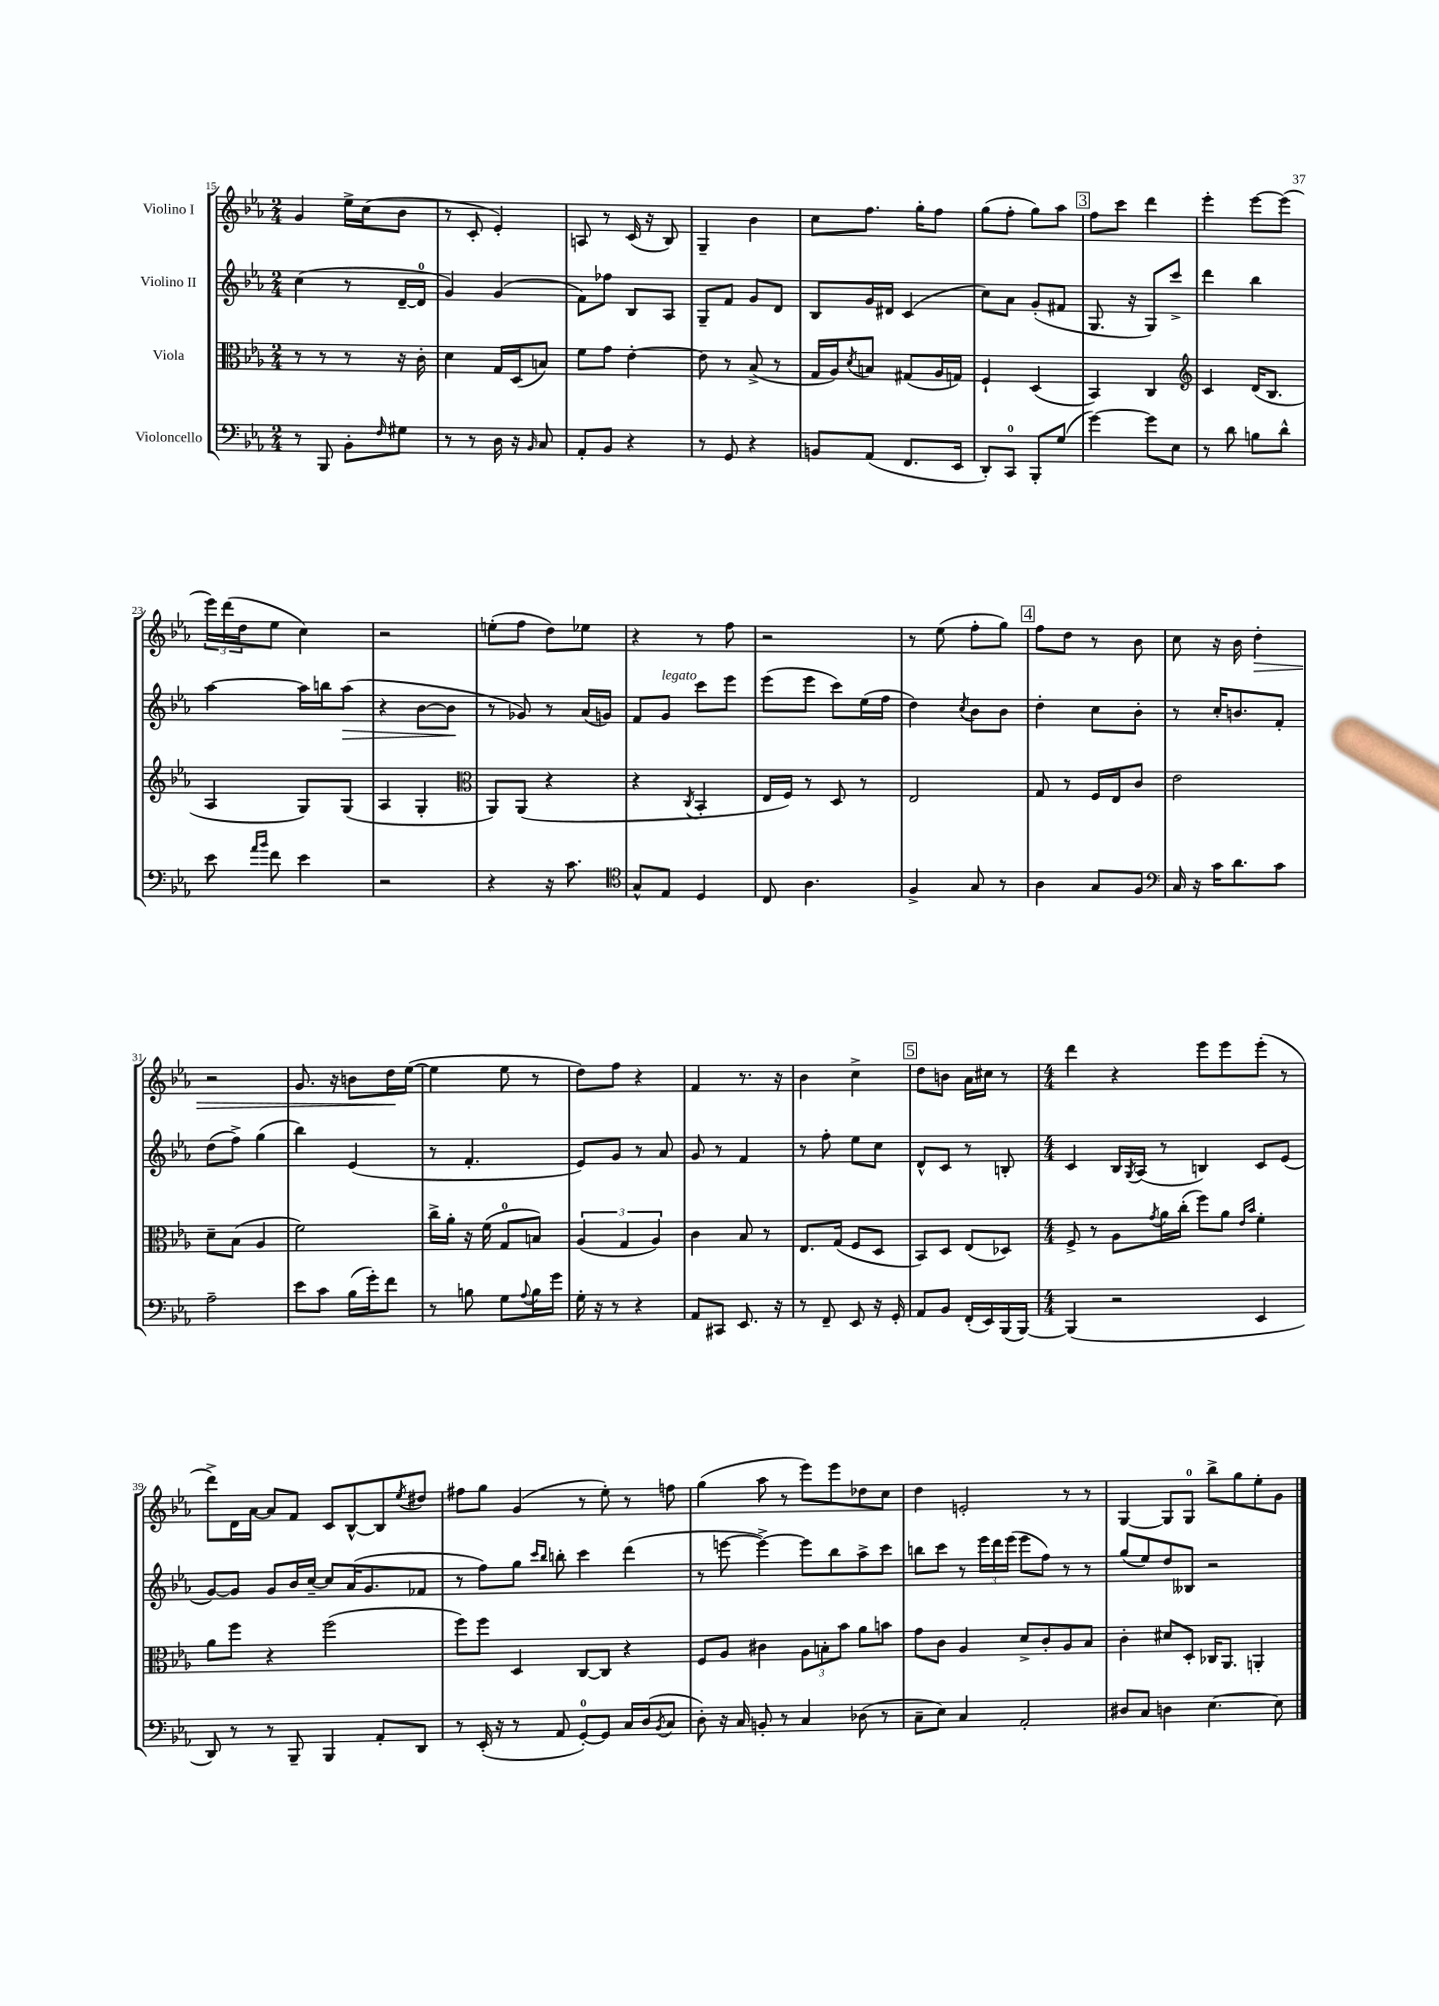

**kern	**kern	**kern	**dynam	**kern	**dynam
*part4	*part3	*part2	*part2	*part1	*part1
*staff4	*staff3	*staff2	*staff2	*staff1	*staff1
*I"Violoncello	*I"Viola	*I"Violino II	*	*I"Violino I	*
*clefF4	*clefC3	*clefG2	*	*clefG2	*
*k[b-e-a-]	*k[b-e-a-]	*k[b-e-a-]	*	*k[b-e-a-]	*
*M2/4	*M2/4	*M2/4	*	*M2/4	*
=15	=15	=15	=15	=15	=15
8r	8r	(4cc\	.	4g/	.
8BBB-/	8r	.	.	.	.
8BB-'\L	8r	8r	.	16ee-^\LL	.
.	.	.	.	(16cc\J	.
16qqF/	.	.	.	.	.
8G#X\J	16r	[16d~/LL	.	8b-\J	.
.	16c'\	16d/JJ]	.	.	.
=16	=16	=16	=16	=16	=16
8r	4d\	4g/)	.	8r	.
8r	.	.	.	8c'/	.
16D\	16G/LL	(4g/	.	4e-'/)	.
16r	(16D/J	.	.	.	.
16qqBB-/	.	.	.	.	.
8C/	8Bn/J)	.	.	.	.
=17	=17	=17	=17	=17	=17
8AA-'/L	8f\L	8f\L)	.	8An/	.
8BB-/J	8g\J	8ff-X\J	.	8r	.
4r	[4e-'\	8B-/L	.	(16c/	.
.	.	.	.	16r	.
.	.	8A-/J	.	8B-/)	.
=18	=18	=18	=18	=18	=18
8r	8e-\]	8G~/L	.	4G~/	.
8GG/	8r	8f/J	.	.	.
4r	(8B-^/	8g/L	.	4b-\	.
.	8r	8d/J	.	.	.
=19	=19	=19	=19	=19	=19
8BBn/L	16G/LL	8B-/L	.	8cc\L	.
.	16A-/J)	.	.	.	.
.	8qd/	.	.	.	.
(8AA-/J	8Bn/J	16g/L	.	8.ff\J	.
.	.	16d#X/JJ	.	.	.
8.FF/L	(8G#X/L	(4c/	.	.	.
.	.	.	.	16gg'\KL	.
.	16A-/L	.	.	8ff\J	.
16EE-/Jk	16Gn/JJ)	.	.	.	.
=20	=20	=20	=20	=20	=20
8DD'/L)	4F`/	8cc\L)	.	(8gg\L	.
8CC/J	.	8a-\J	.	8ff'\J	.
8BBB-'/L	(4D/	(8g'/L	.	8gg\L)	.
(8G/J	.	8f#X/J	.	8aa-\J	.
!!LO:REH:place=s1:t=3
=21	=21	=21	=21	=21	=21
[4g\)	4BB-/)	8.G/	.	8ff\L	.
.	.	.	.	8ccc\J	.
.	.	16r	.	.	.
8g\L]	4C/	8G/L)	.	4ddd\	.
8E-\J	.	8ccc^/J	.	.	.
=22	=22	=22	=22	=22	=22
*	*clefG2	*	*	*	*
8r	4c/	4ddd\	.	4eee-'\	.
8d\	.	.	.	.	.
8Bn\L	(16d/KL	4bb-\	.	[8eee-\L	.
.	8.B-/J	.	.	.	.
8d^^\J	.	.	.	(8eee-\J]	.
!!LO:LB:g=z
=23	=23	=23	=23	=23	=23
8e-\	4A-/	[4aa-\	.	24eee-\LL)	.
.	.	.	.	(24ddd\	.
.	.	.	.	24dd\J	.
16qqa-/LL	.	.	.	.	.
16qqb-/JJ	.	.	.	.	.
8f\	.	.	.	8ee-\J	.
4e-\	8G/L)	16aa-\LL]	.	4cc\)	.
.	.	16bbn\J	.	.	.
!	!	!	!LO:HP:b	!	!
.	(8G/J	(8aa-\J	>	.	.
=24	=24	=24	=24	=24	=24
2r	4A-/	4r	.	2r	.
.	4G'/	[8b-\L	.	.	.
.	.	8b-\J]	.	.	.
.	.	.	]	.	.
=25	=25	=25	=25	=25	=25
*	*clefC3	*	*	*	*
4r	8AA-/L)	8r	.	(8een'\L	.
.	(8AA-/J	8g-X/)	.	8ff\J	.
16r	4r	8r	.	8dd\L)	.
8.c\	.	.	.	.	.
.	.	(16a-/LL	.	8ee-X\J	.
.	.	16gn/JJ)	.	.	.
=26	=26	=26	=26	=26	=26
*clefC4	*	*	*	*	*
8G^^/L	4r	8f/L	.	4r	.
!	!	!LO:TX:a:i:t=legato	!	!	!
8E-/J	.	8g/J	.	.	.
.	8qC/	.	.	.	.
4D/	4BB-'/	8ccc\L	.	8r	.
.	.	8eee-\J	.	8ff\	.
=27	=27	=27	=27	=27	=27
8C/	16E-/LL	(8eee-\L	.	2r	.
.	16F/JJ)	.	.	.	.
4.A-\	8r	8eee-\J	.	.	.
.	8D/	8ccc\L)	.	.	.
.	8r	(16ee-\L	.	.	.
.	.	16ff\JJ	.	.	.
=28	=28	=28	=28	=28	=28
4F^/	2E-/	4dd\)	.	8r	.
.	.	.	.	(8ee-\	.
.	.	8qcc/	.	.	.
8G/	.	8b-\L	.	8ff'\L	.
8r	.	8b-\J	.	8gg\J)	.
!!LO:REH:place=s1:t=4
=29	=29	=29	=29	=29	=29
4A-\	8G/	4dd'\	.	8ff\L	.
.	8r	.	.	8dd\J	.
8G/L	16F/LL	8cc\L	.	8r	.
.	16E-/J	.	.	.	.
8F/J	8c/J	8b-'\J	.	8b-\	.
=30	=30	=30	=30	=30	=30
*clefF4	*	*	*	*	*
16C/	2e-\	8r	.	8cc\	.
16r	.	.	.	.	.
16c\KL	.	16cc'/KL	.	16r	.
8.d\	.	8.bn/	.	16b-\	.
!	!	!	!	!	!LO:HP:b
.	.	.	.	4dd'\	>
8c\J	.	8f'/J	.	.	.
!!LO:LB:g=z
=31	=31	=31	=31	=31	=31
2A-~\	8d~\L	(8dd\L	.	2r	.
.	(8B-\J	8ff^\J)	.	.	.
.	4A-/	(4gg\	.	.	.
=32	=32	=32	=32	=32	=32
8e-\L	2f\)	4bb-\)	.	8.g/	.
8c\J	.	.	.	.	.
.	.	.	.	16r	.
(16B-\LL	.	(4e-/	.	8bn\L	.
16g'\J)	.	.	.	.	.
8f\J	.	.	.	16dd\L	.
.	.	.	.	([16ee-\JJ	]
=33	=33	=33	=33	=33	=33
8r	16cc^\LL	8r	.	4ee-\]	.
.	16a-'\JJ	.	.	.	.
8Bn\	16r	4.f'/	.	.	.
.	(16f\	.	.	.	.
8G\L	8G/L	.	.	8ee-\	.
8qqA-/	.	.	.	.	.
16B\L	8Bn/J)	.	.	8r	.
16g\JJ	.	.	.	.	.
=34	=34	=34	=34	=34	=34
16G'\	(6A-/	8e-/L)	.	8dd\L)	.
16r	.	.	.	.	.
8r	.	8g/J	.	8ff\J	.
.	6G/	.	.	.	.
4r	.	8r	.	4r	.
.	6A-/)	.	.	.	.
.	.	8a-/	.	.	.
=35	=35	=35	=35	=35	=35
8AA-/L	4c\	8g/	.	4f/	.
8CC#X/J	.	8r	.	.	.
8.EE-/	8B-/	4f/	.	8.r	.
.	8r	.	.	.	.
16r	.	.	.	16r	.
=36	=36	=36	=36	=36	=36
8r	8.E-/L	8r	.	4b-\	.
8FF~/	.	8ff'\	.	.	.
.	(16G/Jk	.	.	.	.
8EE-/	8F/L	8ee-\L	.	4cc^\	.
16r	8D/J	8cc\J	.	.	.
16GG'/	.	.	.	.	.
!!LO:REH:place=s1:t=5
=37	=37	=37	=37	=37	=37
8AA-/L	8BB-/L)	8d^^/L	.	8dd\L	.
8BB-/J	8D/J	8c/J	.	8bn\J	.
(16FF'/LL	(8E-/L	8r	.	16a-\LL	.
16EE-/)	.	.	.	16cc#X\JJ	.
(16BBB-/	8D-X/J)	8Bn'/	.	8r	.
[16BBB-/JJ)	.	.	.	.	.
=38	=38	=38	=38	=38	=38
*M4/4	*M4/4	*M4/4	*	*M4/4	*
(4BBB-/]	8F^/	4c/	.	4ddd\	.
.	8r	.	.	.	.
2r	8A-\L	16B-/LL	.	4r	.
.	.	8qG/	.	.	.
.	.	(16A-/JJ	.	.	.
.	8qg/	.	.	.	.
.	16a-\L	8r	.	.	.
.	(16cc'\JJ	.	.	.	.
.	8ff\L)	4Bn/)	.	8eee-\L	.
.	8a-\J	.	.	8eee-\	.
.	16qqe-/LL	.	.	.	.
.	16qqb-/JJ	.	.	.	.
4EE-/	4f'\	8c/L	.	(8eee-'\J	.
.	.	(8e-/J	.	8r	.
!!LO:LB:g=z
=39	=39	=39	=39	=39	=39
8DD/)	8a-\L	[8g/L)	.	8ddd^\L)	.
8r	8ff\J	8g/J]	.	16d\L	.
.	.	.	.	[16a-\JJ	.
8r	4r	8g/L	.	8a-/L]	.
8BBB-~/	.	16b-/L	.	8f/J	.
.	.	[16cc~/JJ	.	.	.
4BBB-/	(2ff\	8cc/L]	.	8c/L	.
.	.	(16a-/K	.	[8B-^^/	.
.	.	8.g/	.	.	.
8AA-'/L	.	.	.	8B-/]	.
.	.	.	.	8qee-/	.
8DD/J	.	8f-X/J	.	8dd#X/J	.
=40	=40	=40	=40	=40	=40
8r	8ff\L)	8r	.	8ff#X\L	.
(16EE-'/	8ff\J	8ff\L)	.	8gg\J	.
16r	.	.	.	.	.
8r	4D/	8gg\J	.	(4g/	.
.	.	16qqccc/LL	.	.	.
.	.	16qqbb-/JJ	.	.	.
8AA-/	.	8bbn'\	.	.	.
[8GG'/L)	[8C/L	4ccc\	.	8r	.
8GG/J]	8C/J]	.	.	8ee-'\)	.
16C/LL	4r	(4ddd\	.	8r	.
(16D/J	.	.	.	.	.
8qBB-/	.	.	.	.	.
8C/J	.	.	.	8ffn\	.
=41	=41	=41	=41	=41	=41
8D'\)	8F/L	8r	.	(4gg\	.
16r	8A-/J	[8eeen\	.	.	.
16C/	.	.	.	.	.
8BBn'/	4c#X\	4eee^\_)	.	8aa-\	.
8r	.	.	.	8r	.
4C/	12A-\L	8eee\L]	.	8eee-\L)	.
.	12Bn'\	.	.	.	.
.	.	8bb-\	.	8eee-\	.
.	12b-\J	.	.	.	.
(8D-X\	8a-\L	8aa-^\	.	8dd-X\	.
8r	8bn\J	8ccc\J	.	8cc\J	.
=42	=42	=42	=42	=42	=42
8C~\L	8g\L	8bbn\L	.	4dd\	.
8E-\J)	8c\J	8ccc\J	.	.	.
4C/	4A-/	8r	.	2en'/	.
.	.	24eee-\LL	.	.	.
.	.	24ddd\	.	.	.
.	.	(24eee-\JJ	.	.	.
2AA-'/	8d^/L	8eee-\L	.	.	.
.	8c'/	8ff\J)	.	.	.
.	8A-/	8r	.	8r	.
.	8B-/J	8r	.	8r	.
=43	=43	=43	=43	=43	=43
8D#X/L	4c'\	(8gg/L	.	[4G/	.
8C/J	.	8ee-/)	.	.	.
4Dn\	8d#X/L	8dd/	.	8G/L]	.
.	8D'/J	8B--X/J	.	8G/J	.
[4.E-\	16C-X/KL	2r	.	8bb-^\L	.
.	8.AA-/J	.	.	.	.
.	.	.	.	8gg\	.
.	4AAn'/	.	.	8ee-'\	.
8E-\]	.	.	.	8g\J	.
==	==	==	==	==	==
*-	*-	*-	*-	*-	*-
